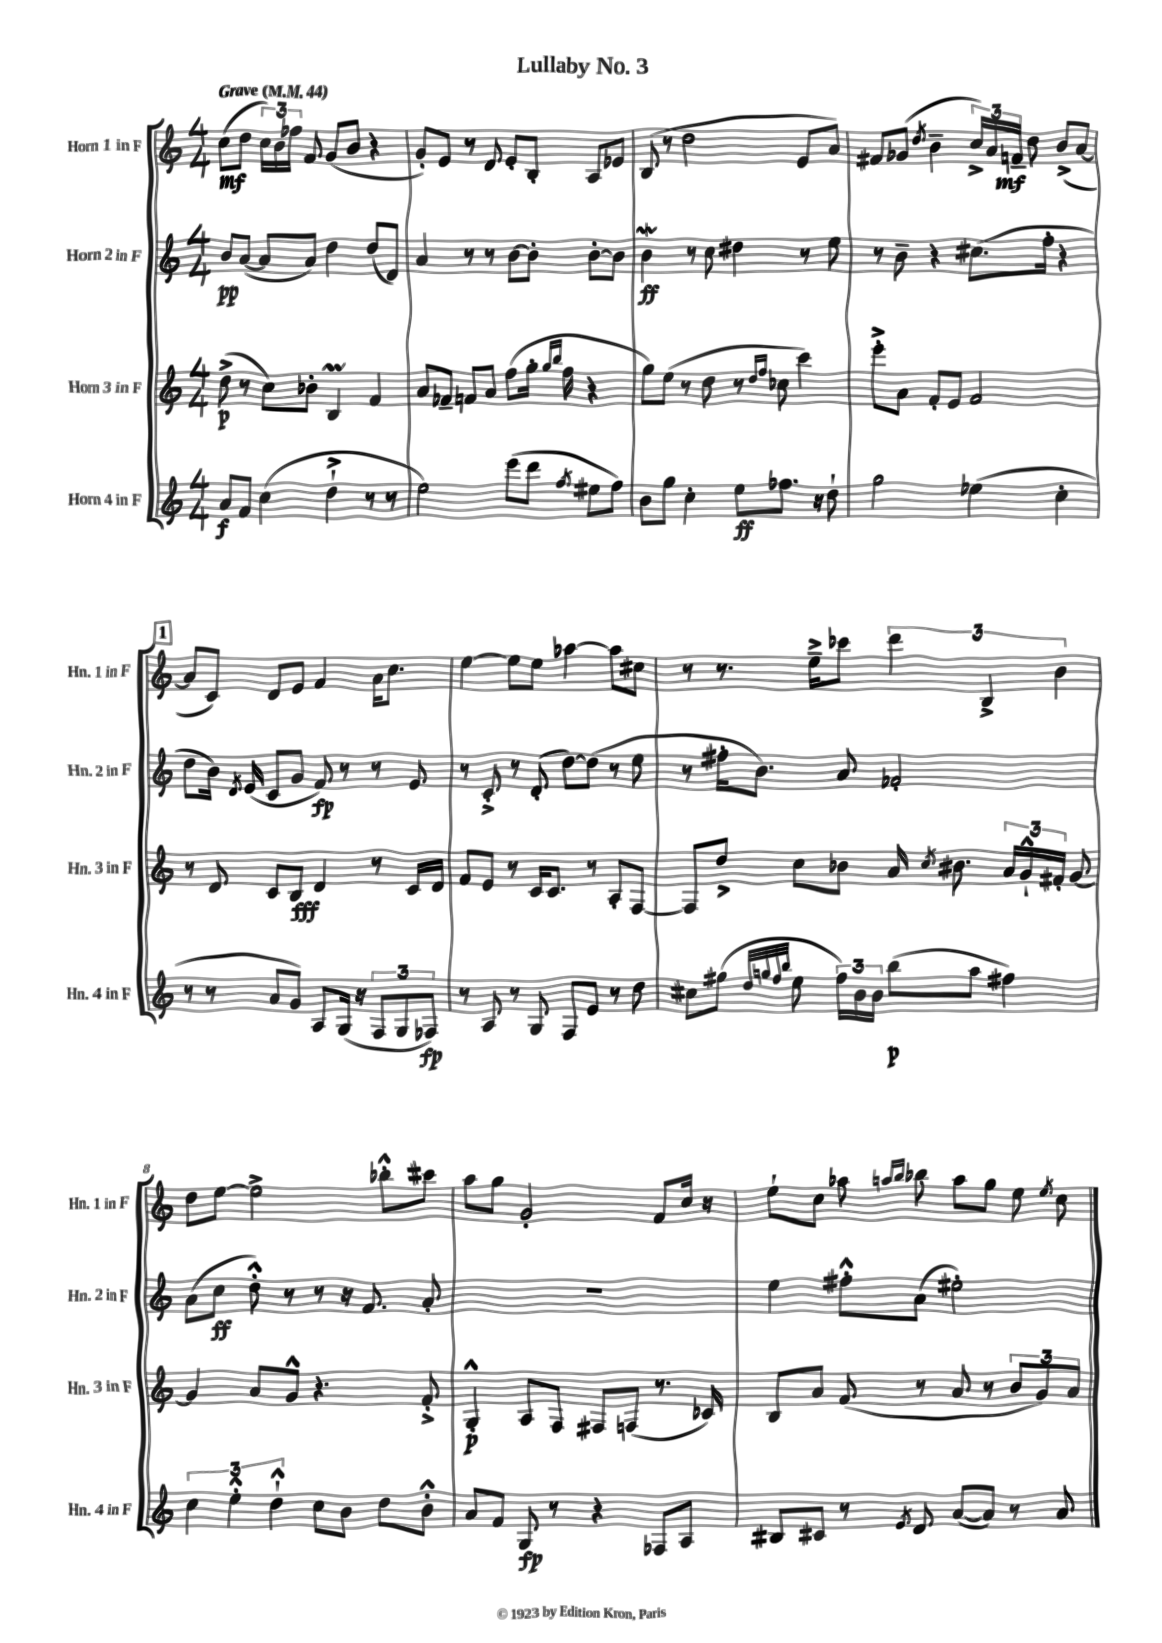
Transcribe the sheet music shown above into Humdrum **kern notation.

**kern	**dynam	**kern	**dynam	**kern	**dynam	**kern	**dynam
*part4	*part4	*part3	*part3	*part2	*part2	*part1	*part1
*staff4	*staff4	*staff3	*staff3	*staff2	*staff2	*staff1	*staff1
*I"Horn 4 in F	*	*I"Horn 3 in F	*	*I"Horn 2 in F	*	*I"Horn 1 in F	*
*I'Hn. 4 in F	*	*I'Hn. 3 in F	*	*I'Hn. 2 in F	*	*I'Hn. 1 in F	*
*clefG2	*	*clefG2	*	*clefG2	*	*clefG2	*
*k[]	*	*k[]	*	*k[]	*	*k[]	*
*M4/4	*	*M4/4	*	*M4/4	*	*M4/4	*
*MM44	*	*MM44	*	*MM44	*	*MM44	*
=1	=1	=1	=1	=1	=1	=1	=1
!	!	!	!	!	!	!LO:TX:a:B:t=Grave	!
8a/L	f	(8dd^\	p	8b/L	pp	(8cc\L	mf
8f/J	.	8r	.	([8a/J	.	8dd\J	.
(4cc\	.	8cc\L)	.	8a/L]	.	24cc\LL)	.
.	.	.	.	.	.	24b\	.
.	.	.	.	.	.	24ff-X\JJ	.
.	.	8b-X'\J	.	8a/J)	.	8f/	.
4dd`^\	.	4Bm/	.	4dd\	.	(8g/L	.
.	.	.	.	.	.	8b/J	.
8r	.	4f/	.	(8dd/L	.	4r	.
8r	.	.	.	8d/J)	.	.	.
=2	=2	=2	=2	=2	=2	=2	=2
2ee\)	.	8a/L	.	4a/	.	8g'/L)	.
.	.	8f-X~/J	.	.	.	8e/J	.
.	.	8fn/L	.	8r	.	8r	.
.	.	8a/J	.	8r	.	8d/	.
(8eee\L	.	(8ff\L	.	[8b\L	.	8e'/L	.
8ddd\J	.	16gg'\Jk	.	8b'\J]	.	8B'/J	.
.	.	16qqgg/LL	.	.	.	.	.
.	.	16qqbb/JJ	.	.	.	.	.
.	.	16ff\	.	.	.	.	.
8qff/	.	.	.	.	.	.	.
8ee#X\L	.	4r	.	[8b'\L	.	8A/L	.
8ff\J)	.	.	.	8b\J]	.	8e-X/J	.
=3	=3	=3	=3	=3	=3	=3	=3
8b\L	.	8gg\L)	.	4bW\	ff	(8B/	.
8gg\J	.	(8ee\J	.	.	.	8r	.
4cc'\	.	8r	.	8r	.	2dd\	.
.	.	8dd\	.	8cc\	.	.	.
8ee\L	ff	8r	.	4dd#X\	.	.	.
.	.	16qqdd/LL	.	.	.	.	.
.	.	16qqff/JJ	.	.	.	.	.
8.ff-X\J	.	8cc-X\	.	.	.	.	.
.	.	4ccc\)	.	8r	.	8e/L	.
16r	.	.	.	.	.	.	.
8dd`\	.	.	.	8ee\	.	8a/J)	.
=4	=4	=4	=4	=4	=4	=4	=4
2gg\	.	8eee'^\L	.	8r	.	8f#X/L	.
.	.	8a\J	.	8b~\	.	(8g-X/J	.
.	.	.	.	.	.	8qdd/	.
.	.	8f'/L	.	4r	.	4b~\	.
.	.	8e/J	.	.	.	.	.
(4ee-X\	.	2f/	.	(8.cc#X\L	.	24cc^/LL)	.
.	.	.	.	.	.	24a/	.
.	.	.	.	.	.	24fn~/JJ	mf
.	.	.	.	.	.	8dd\	.
.	.	.	.	16ff'\Jk	.	.	.
4cc'\	.	.	.	4r	.	(8b^/L	.
.	.	.	.	.	.	[8a/J	.
!!LO:LB:g=z
!!LO:REH:place=s1:t=1
=5	=5	=5	=5	=5	=5	=5	=5
8r	.	8r	.	8dd\L	.	8a/L]	.
8r	.	8d/	.	16b\Jk)	.	8c/J)	.
.	.	.	.	8qd/	.	.	.
.	.	.	.	(16e/	.	.	.
8a/L	.	8c/L	.	8c/L	.	8d/L	.
8g/J)	.	8B/J	fff	8g/J	.	8e/J	.
8A/L	.	4d/	.	8f/)	fp	4f/	.
(16G/Jk	.	.	.	8r	.	.	.
16r	.	.	.	.	.	.	.
12F/L	.	8r	.	8r	.	16a\KL	.
.	.	.	.	.	.	8.cc\J	.
12G/	.	.	.	.	.	.	.
.	.	16c/LL	.	8e/	.	.	.
12F-X/J)	fp	.	.	.	.	.	.
.	.	16d/JJ	.	.	.	.	.
=6	=6	=6	=6	=6	=6	=6	=6
8r	.	8f/L	.	8r	.	[4ee\	.
8A/	.	8e/J	.	8c'^/	.	.	.
8r	.	8r	.	8r	.	8ee\L]	.
8G/	.	16c/KL	.	(8d'/	.	8ee\J	.
.	.	8.c/J	.	.	.	.	.
8F/L	.	.	.	[8dd\L)	.	[4aa-X\	.
8e/J	.	8r	.	(8dd\J]	.	.	.
8r	.	8A'/L	.	8r	.	8aa-\L]	.
8dd\	.	[8F/J	.	8ee\	.	8cc#X\J	.
=7	=7	=7	=7	=7	=7	=7	=7
8cc#X\L	.	8F/L]	.	8r	.	8r	.
(8gg#X\J	.	8dd^/J	.	16ff#X'\KL	.	8.r	.
.	.	.	.	8.b\J)	.	.	.
32qqdd/LLL	.	.	.	.	.	.	.
32qqggn/	.	.	.	.	.	.	.
32qqff/	.	.	.	.	.	.	.
32qqbb/JJJ	.	.	.	.	.	.	.
8ee\	.	8cc\L	.	.	.	.	.
.	.	.	.	.	.	16ee~^\KL	.
24ff\LL)	.	8b-X\J	.	8a/	.	8ccc-X\J	.
24b\	.	.	.	.	.	.	.
24b\JJ	.	.	.	.	.	.	.
(8bb\L	p	16a/	.	2f-X'/	.	6ddd\	.
.	.	8qcc/	.	.	.	.	.
.	.	8.b#X\	.	.	.	.	.
8aa\J	.	.	.	.	.	.	.
.	.	.	.	.	.	6B^/	.
4ff#X\)	.	24a/LL	.	.	.	.	.
.	.	24g`^^/	.	.	.	.	.
.	.	24f#X'/JJ	.	.	.	6b\	.
.	.	[8g/	.	.	.	.	.
!!LO:LB:g=z
=8	=8	=8	=8	=8	=8	=8	=8
6cc\	.	4g/]	.	(8a\L	.	8dd\L	.
.	.	.	.	8cc\J	ff	[8ee\J	.
6ee'^^\	.	.	.	.	.	.	.
.	.	8a/L	.	8dd'^^\)	.	2ee^\]	.
6dd`^^\	.	.	.	.	.	.	.
.	.	8g^^/J	.	8r	.	.	.
8cc\L	.	4.r	.	8r	.	.	.
8b\J	.	.	.	16r	.	.	.
.	.	.	.	8.f/	.	.	.
8dd\L	.	.	.	.	.	8bb-X'^^\L	.
8b'^^\J	.	8f'^/	.	8a'/	.	8ccc#X\J	.
=9	=9	=9	=9	=9	=9	=9	=9
8a/L	.	4G'^^/	p	1r	.	8aa\L	.
8f/J	.	.	.	.	.	8gg\J	.
8G/	fp	8A/L	.	.	.	2g'/	.
8r	.	8F/J	.	.	.	.	.
4r	.	8F#X/L	.	.	.	.	.
.	.	(8Fn/J	.	.	.	.	.
8F-X/L	.	8.r	.	.	.	8f/L	.
8A/J	.	.	.	.	.	16cc/Jk	.
.	.	16c-X/)	.	.	.	16r	.
=10	=10	=10	=10	=10	=10	=10	=10
8B#X/L	.	8B/L	.	4ee\	.	8ee`\L	.
8c#X/J	.	8a/J	.	.	.	8cc\J	.
8r	.	(8f/	.	8ff#X'^^\L	.	8aa-X\	.
.	.	.	.	.	.	16qqaan/LL	.
8qe/	.	.	.	.	.	16qqbb/JJ	.
8d/	.	8r	.	(8a\J	.	8bb-X\	.
([8a/L	.	8a/	.	2ee#X'\)	.	8aa\L	.
8a/J])	.	8r	.	.	.	8gg\J	.
8r	.	12b/L	.	.	.	8ee\	.
.	.	12g/)	.	.	.	.	.
.	.	.	.	.	.	8qee/	.
8a/	.	.	.	.	.	8cc\	.
.	.	12a/J	.	.	.	.	.
==	==	==	==	==	==	==	==
*-	*-	*-	*-	*-	*-	*-	*-
